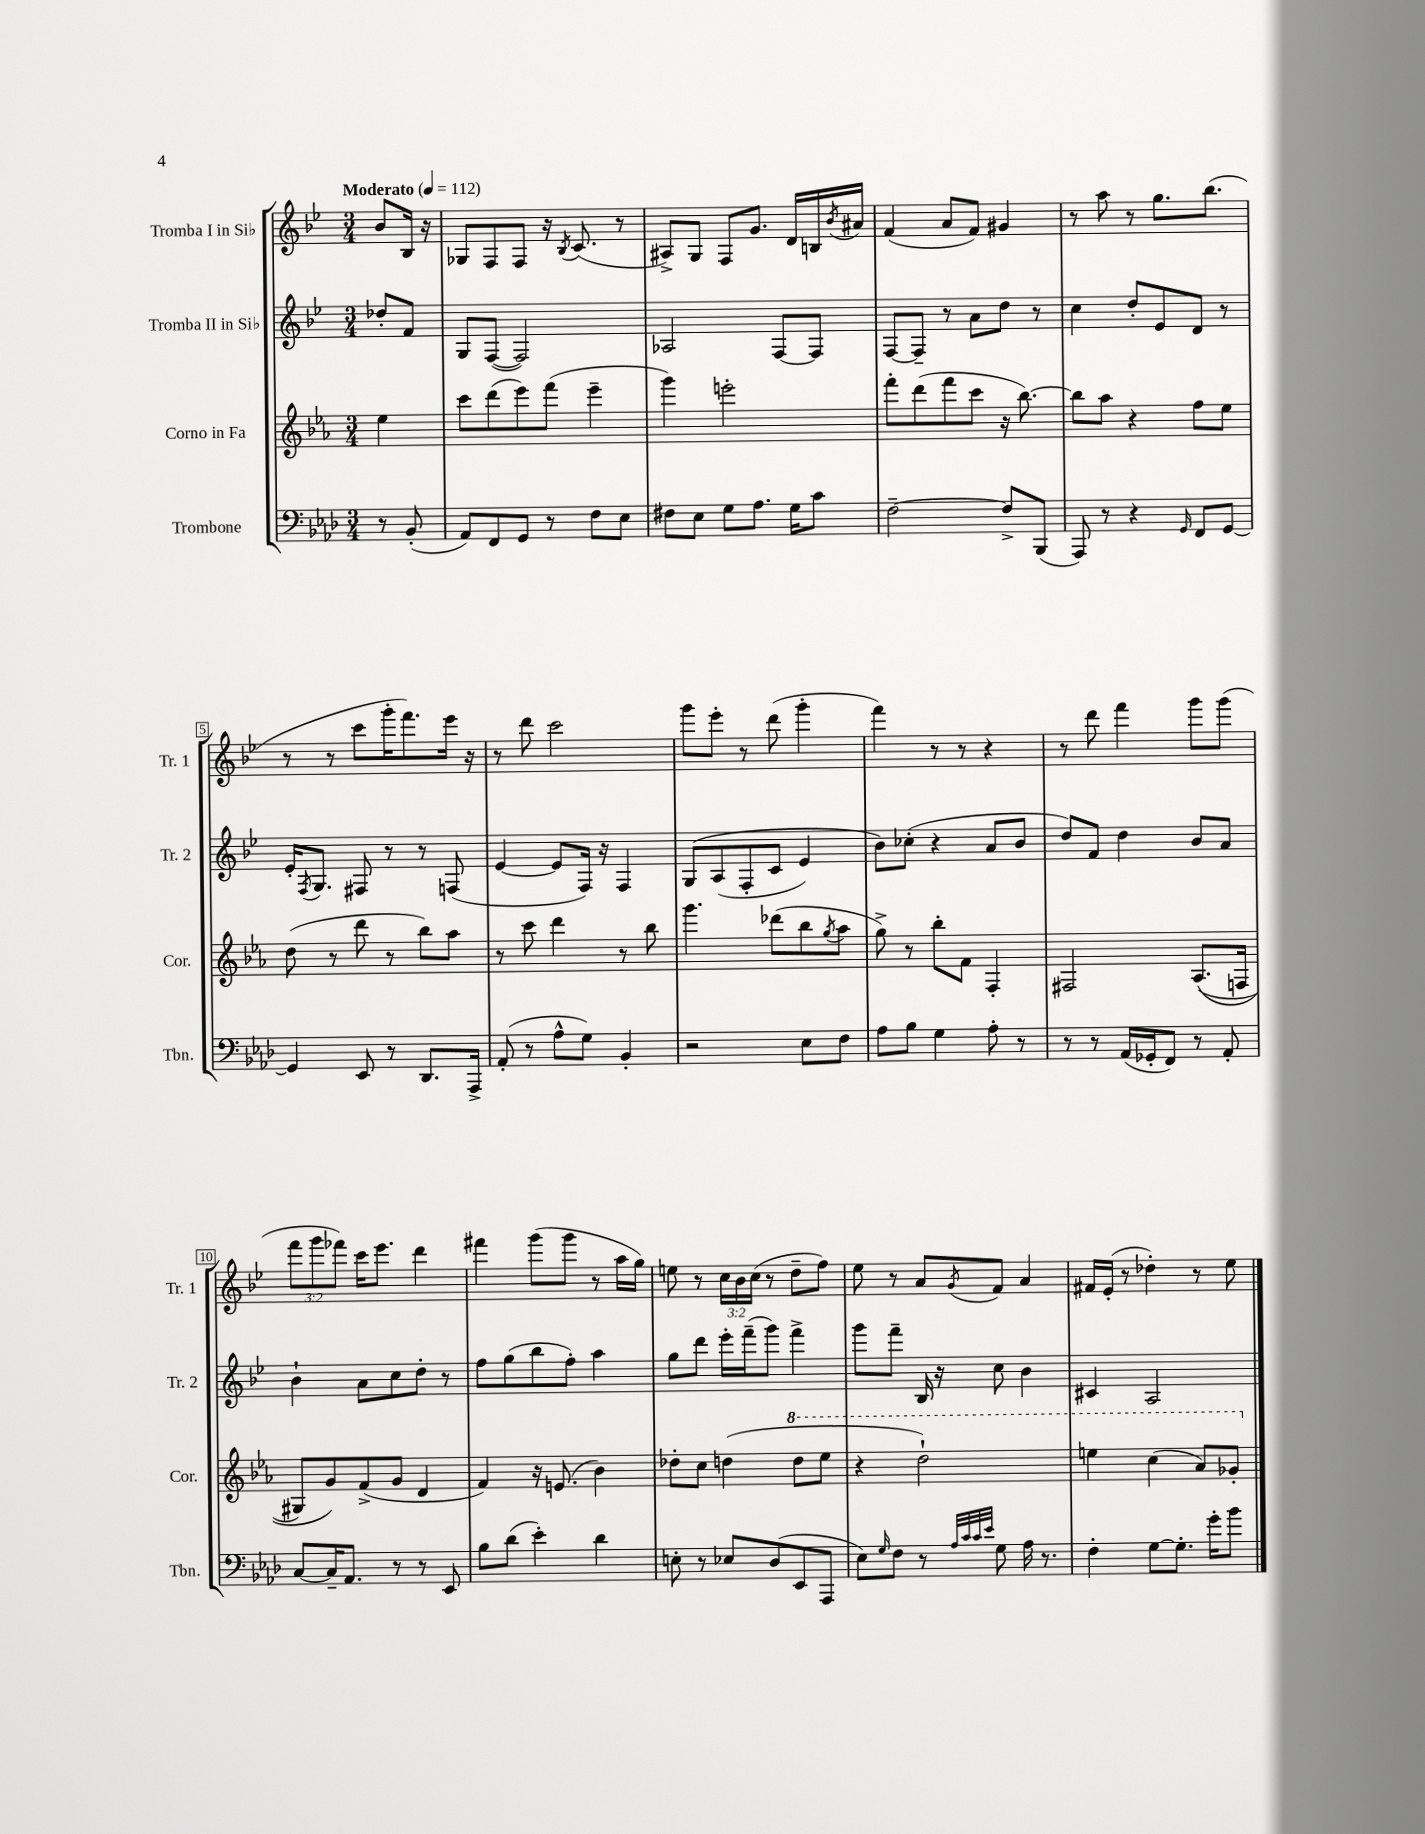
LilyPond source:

<<
\new StaffGroup <<
\new Staff = "s0" \with { instrumentName = "Tromba I in Sib" shortInstrumentName = "Tr. 1" } {
    \clef treble \key bes \major \numericTimeSignature \time 3/4 \override Staff.TupletNumber.text = #tuplet-number::calc-fraction-text \partial 4 \tempo "Moderato" 4 = 112
    bes'8 bes16 r16 |
    ges8 f8 f8 r16 \acciaccatura { bes8 } c'8.( r8 |
    ais8->) g8 f8 g'8. d'16 b16 \acciaccatura { bes'8 } ais'16 |
    f'4( a'8 f'8) gis'4 |
    r8 a''8 r8 g''8. bes''8.( |
    r8 r8 c'''8 g'''16-. f'''8.) ees'''16 r16 |
    r8 d'''8 c'''2 |
    g'''8 ees'''8-. r8 d'''8( g'''4-. |
    f'''4) r8 r8 r4 |
    r8 d'''8 f'''4 g'''8 g'''8( |
    \tuplet 3/2 { f'''8 g'''8 fes'''8) } c'''16 ees'''8. d'''4 |
    fis'''4 g'''8( g'''8 r8 a''16 g''16) |
    e''8 r8 \tuplet 3/2 { c''16 bes'16 c''16( } r8 d''8-- f''8) |
    ees''8 r8 a'8 \acciaccatura { g'8 } f'8 a'4 |
    fis'16 ees'16-.( r8 des''4-.) r8 ees''8 \bar "|." |
}
\new Staff = "s1" \with { instrumentName = "Tromba II in Sib" shortInstrumentName = "Tr. 2" } {
    \clef treble \key bes \major \numericTimeSignature \time 3/4 \partial 4
    des''8-. f'8 |
    g8 f8~( f2) |
    aes2 f8~ f8 |
    f8~ f8-- r8 a'8 d''8 r8 |
    c''4 d''8-. ees'8 d'8 r8 |
    ees'16-. \acciaccatura { f8 } g8. fis8 r8 r8 f8( |
    ees'4~ ees'8 f16) r16 f4 |
    g8\( a8( f8-. c'8 ees'4) |
    bes'8\) ces''8-.( r4 a'8 bes'8 |
    d''8) f'8 d''4 bes'8 a'8 |
    bes'4-! a'8 c''8 d''8-. r8 |
    f''8 g''8( bes''8 f''8-.) a''4 |
    g''8 d'''8 ees'''16-. f'''16--( g'''8) f'''4-> |
    g'''8 f'''8-- bes16 r16 c''8 bes'4 |
    cis'4 a2 \bar "|." |
}
\new Staff = "s2" \with { instrumentName = "Corno in Fa" shortInstrumentName = "Cor." } {
    \clef treble \key ees \major \numericTimeSignature \time 3/4 \partial 4
    ees''4 |
    c'''8 d'''8( ees'''8) f'''8( ees'''4-- |
    g'''4) e'''2-. |
    f'''8-. d'''8( f'''8 c'''8 r16 bes''8.~) |
    bes''8 aes''8 r4 f''8 ees''8 |
    d''8( r8 d'''8 r8 bes''8) aes''8 |
    r8 c'''8 d'''4 r8 bes''8 |
    g'''4. des'''8( bes''8 \acciaccatura { g''8 } aes''8 |
    g''8->) r8 bes''8-. f'8 f4-. |
    fis2 aes8.(\( f16 |
    gis8) g'8\) f'8->( g'8 d'4 |
    f'4) r16 e'8.( bes'4) |
    des''8-. c''8 d''4( \ottava #1 d'''8 ees'''8 |
    r4 d'''2-!) |
    e'''4 c'''4( aes''8) ges''8-. \ottava #0 \bar "|." |
}
\new Staff = "s3" \with { instrumentName = "Trombone" shortInstrumentName = "Tbn." } {
    \clef bass \key aes \major \numericTimeSignature \time 3/4 \partial 4
    r8 bes,8-.( |
    aes,8) f,8 g,8 r8 f8 ees8 |
    fis8 ees8 g8 aes8. g16 c'8 |
    f2~-- f8-> bes,,8( |
    aes,,8) r8 r4 \grace { g,16 } f,8 g,8~ |
    g,4 ees,8 r8 des,8. aes,,16-> |
    aes,8-.( r8 aes8-^ g8) bes,4-. |
    r2 ees8 f8 |
    aes8 bes8 g4 aes8-. r8 |
    r8 r8 aes,16( ges,16-. f,8) r8 aes,8-. |
    c8~ c16-- aes,8. r8 r8 ees,8 |
    bes8 des'8( ees'4-.) des'4 |
    e8-. r8 ees8 des8( ees,8 aes,,8 |
    ees8) \grace { g16 } f8 r8 \grace { aes32 c'32 c'32 ees'32 } g8 aes16 r8. |
    f4-. g8~ g8.-. g'16-. bes'8 \bar "|." |
}
>>
>>
\layout { \context { \Score \override BarNumber.stencil = #(make-stencil-boxer 0.1 0.3 ly:text-interface::print) } }
